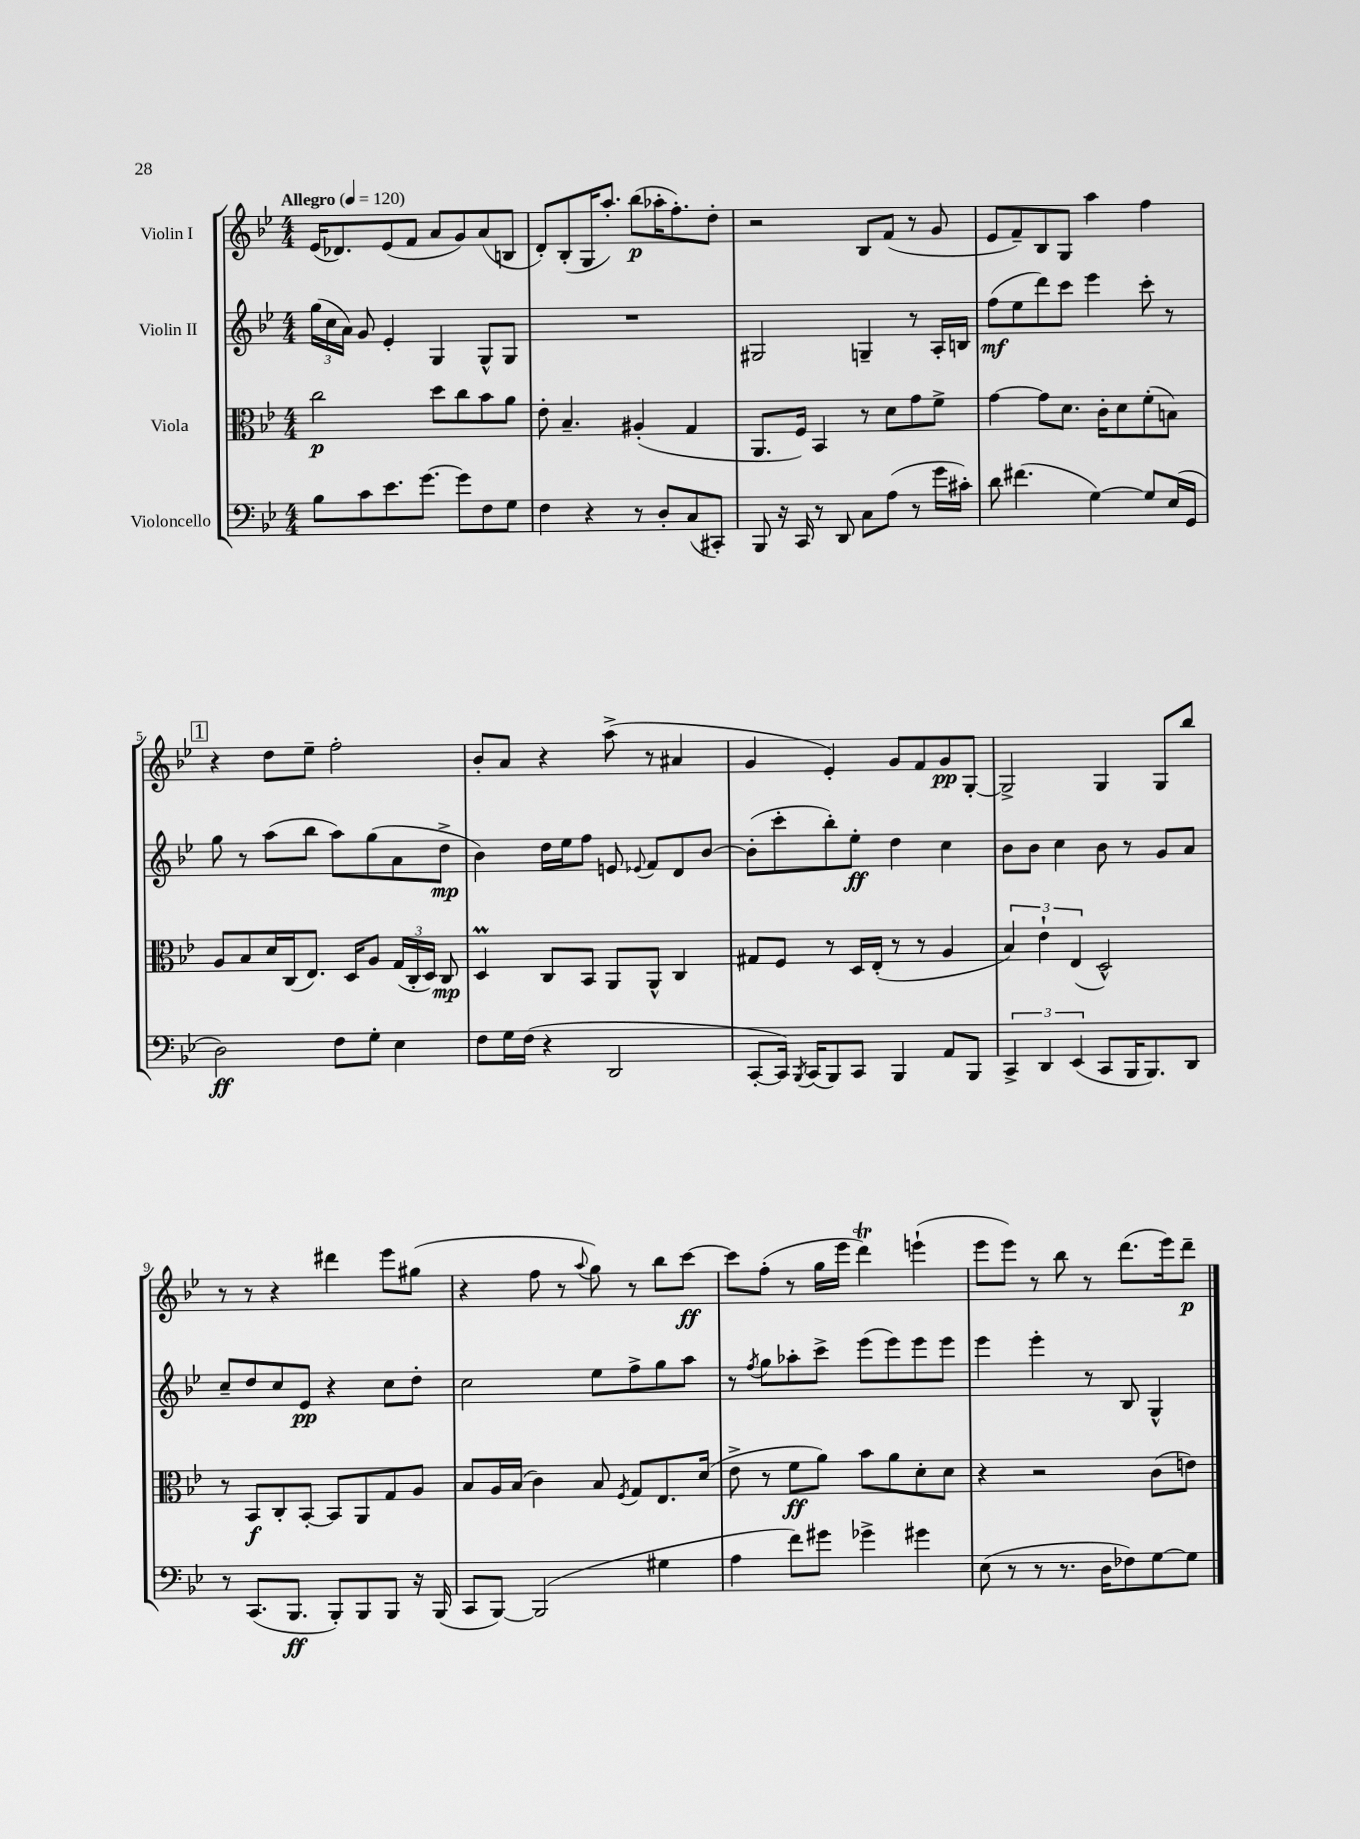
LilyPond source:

<<
\new StaffGroup <<
\new Staff = "s0" \with { instrumentName = "Violin I" } {
    \clef treble \key bes \major \numericTimeSignature \time 4/4 \tempo "Allegro" 4 = 120
    \autoBeamOff ees'16[( des'8.) ees'8( f'8] a'8[ g'8) a'8( b8] |
    d'8[-.) bes8-.( g16 a''8.]-.) bes''8[\p( aes''16-. f''8.-.) d''8]-. |
    r2 bes8[ f'8]( r8 g'8 |
    ees'8[ f'8--) bes8 g8] a''4 f''4 |
    \mark \markup { \box "1" } r4 d''8[ ees''8]-- f''2-. |
    bes'8[-. a'8] r4 a''8->( r8 ais'4 |
    g'4 ees'4-.) g'8[ f'8 g'8\pp g8]~-. |
    g2-> g4 g8[ bes''8] |
    r8 r8 r4 dis'''4 ees'''8[ gis''8]( |
    r4 f''8 r8 \appoggiatura { a''8 } g''8) r8 bes''8[ c'''8]~\ff |
    c'''8[ f''8]-.( r8 g''16[ ees'''16] d'''4\trill) e'''4-!( |
    ees'''8[ ees'''8]) r8 bes''8 r8 d'''8.[( ees'''16) d'''8]--\p \bar "|." |
}
\new Staff = "s1" \with { instrumentName = "Violin II" } {
    \clef treble \key bes \major \numericTimeSignature \time 4/4
    \autoBeamOff \tuplet 3/2 { g''16[( c''16 a'16]) } g'8 ees'4-. g4 g8[-^ g8] |
    R1 |
    gis2 g4-- r8 a16[-. b16] |
    f''8[\mf( ees''8 d'''8) c'''8] ees'''4 c'''8-. r8 |
    \mark \markup { \box "1" } g''8 r8 a''8[( bes''8] a''8[) g''8( a'8 d''8]->\mp |
    bes'4) d''16[ ees''16 f''8] e'8 \appoggiatura { ees'8 } f'8[ d'8 bes'8]~ |
    bes'8[-.( c'''8-. bes''8-.) ees''8]-.\ff d''4 c''4 |
    bes'8[ bes'8] c''4 bes'8 r8 g'8[ a'8] |
    c''8[-- d''8 c''8 ees'8]\pp r4 c''8[ d''8]-. |
    c''2 ees''8[ f''8-> g''8 a''8] |
    r8 \acciaccatura { f''8 } g''8[ aes''8-. c'''8]-> ees'''8[( ees'''8) ees'''8 ees'''8] |
    ees'''4 ees'''4-. r8 bes8 g4-^ \bar "|." |
}
\new Staff = "s2" \with { instrumentName = "Viola" } {
    \clef alto \key bes \major \numericTimeSignature \time 4/4
    \autoBeamOff c''2\p d''8[ c''8 bes'8 a'8] |
    ees'8-. bes4.-- ais4-.( g4 |
    a,8.[ f16]) bes,4 r8 d'8[ g'8 f'8]-> |
    g'4~ g'8[ d'8.] c'16[-. d'8 f'8-.( b8]) |
    \mark \markup { \box "1" } a8[ bes8 d'16 c16( ees8.]) d16[ a8] \tuplet 3/2 { g16[( c16-. d16]) } c8\mp |
    d4\prall c8[ bes,8] a,8[ a,8]-^ c4 |
    gis8[ f8] r8 d16[ ees16]-.( r8 r8 a4 |
    \tuplet 3/2 { bes4) ees'4-! ees4( } d2-^) |
    r8 bes,8[\f c8-. bes,8]~-. bes,8[ a,8 g8 a8] |
    bes8[ a16 bes16]( c'4) bes8 \acciaccatura { f8 } g8[ ees8. d'16]( |
    ees'8-> r8 f'8[\ff a'8]) bes'8[ a'8 d'8-. d'8] |
    r4 r2 c'8[( e'8]) \bar "|." |
}
\new Staff = "s3" \with { instrumentName = "Violoncello" } {
    \clef bass \key bes \major \numericTimeSignature \time 4/4
    \autoBeamOff bes8[ c'8 ees'8. g'8.]~ g'8[ f8 g8] |
    f4 r4 r8 d8[-. c8( cis,8]-.) |
    bes,,8 r16 c,16 r8 d,8 c8[ a8]( r8 g'16[ cis'16]-.) |
    d'8 fis'4.( g4~) g8[ ees16( g,16] |
    \mark \markup { \box "1" } d2\ff) f8[ g8]-. ees4 |
    f8[ g16 f16]( r4 d,2 |
    c,8[~-. c,16]) \acciaccatura { bes,,8 } c,16[( bes,,8) c,8] bes,,4 a,8[ bes,,8] |
    \tuplet 3/2 { c,4-> d,4 ees,4( } c,8[ bes,,16 bes,,8.) d,8] |
    r8 c,8.[( bes,,8.]\ff bes,,8[-.) bes,,8 bes,,8] r16 bes,,16( |
    c,8[ bes,,8]~) bes,,2( gis4 |
    a4 f'8[) gis'8] ges'4-> gis'4 |
    ees8( r8 r8 r8. d16[ fes8) g8~ g8] \bar "|." |
}
>>
>>
